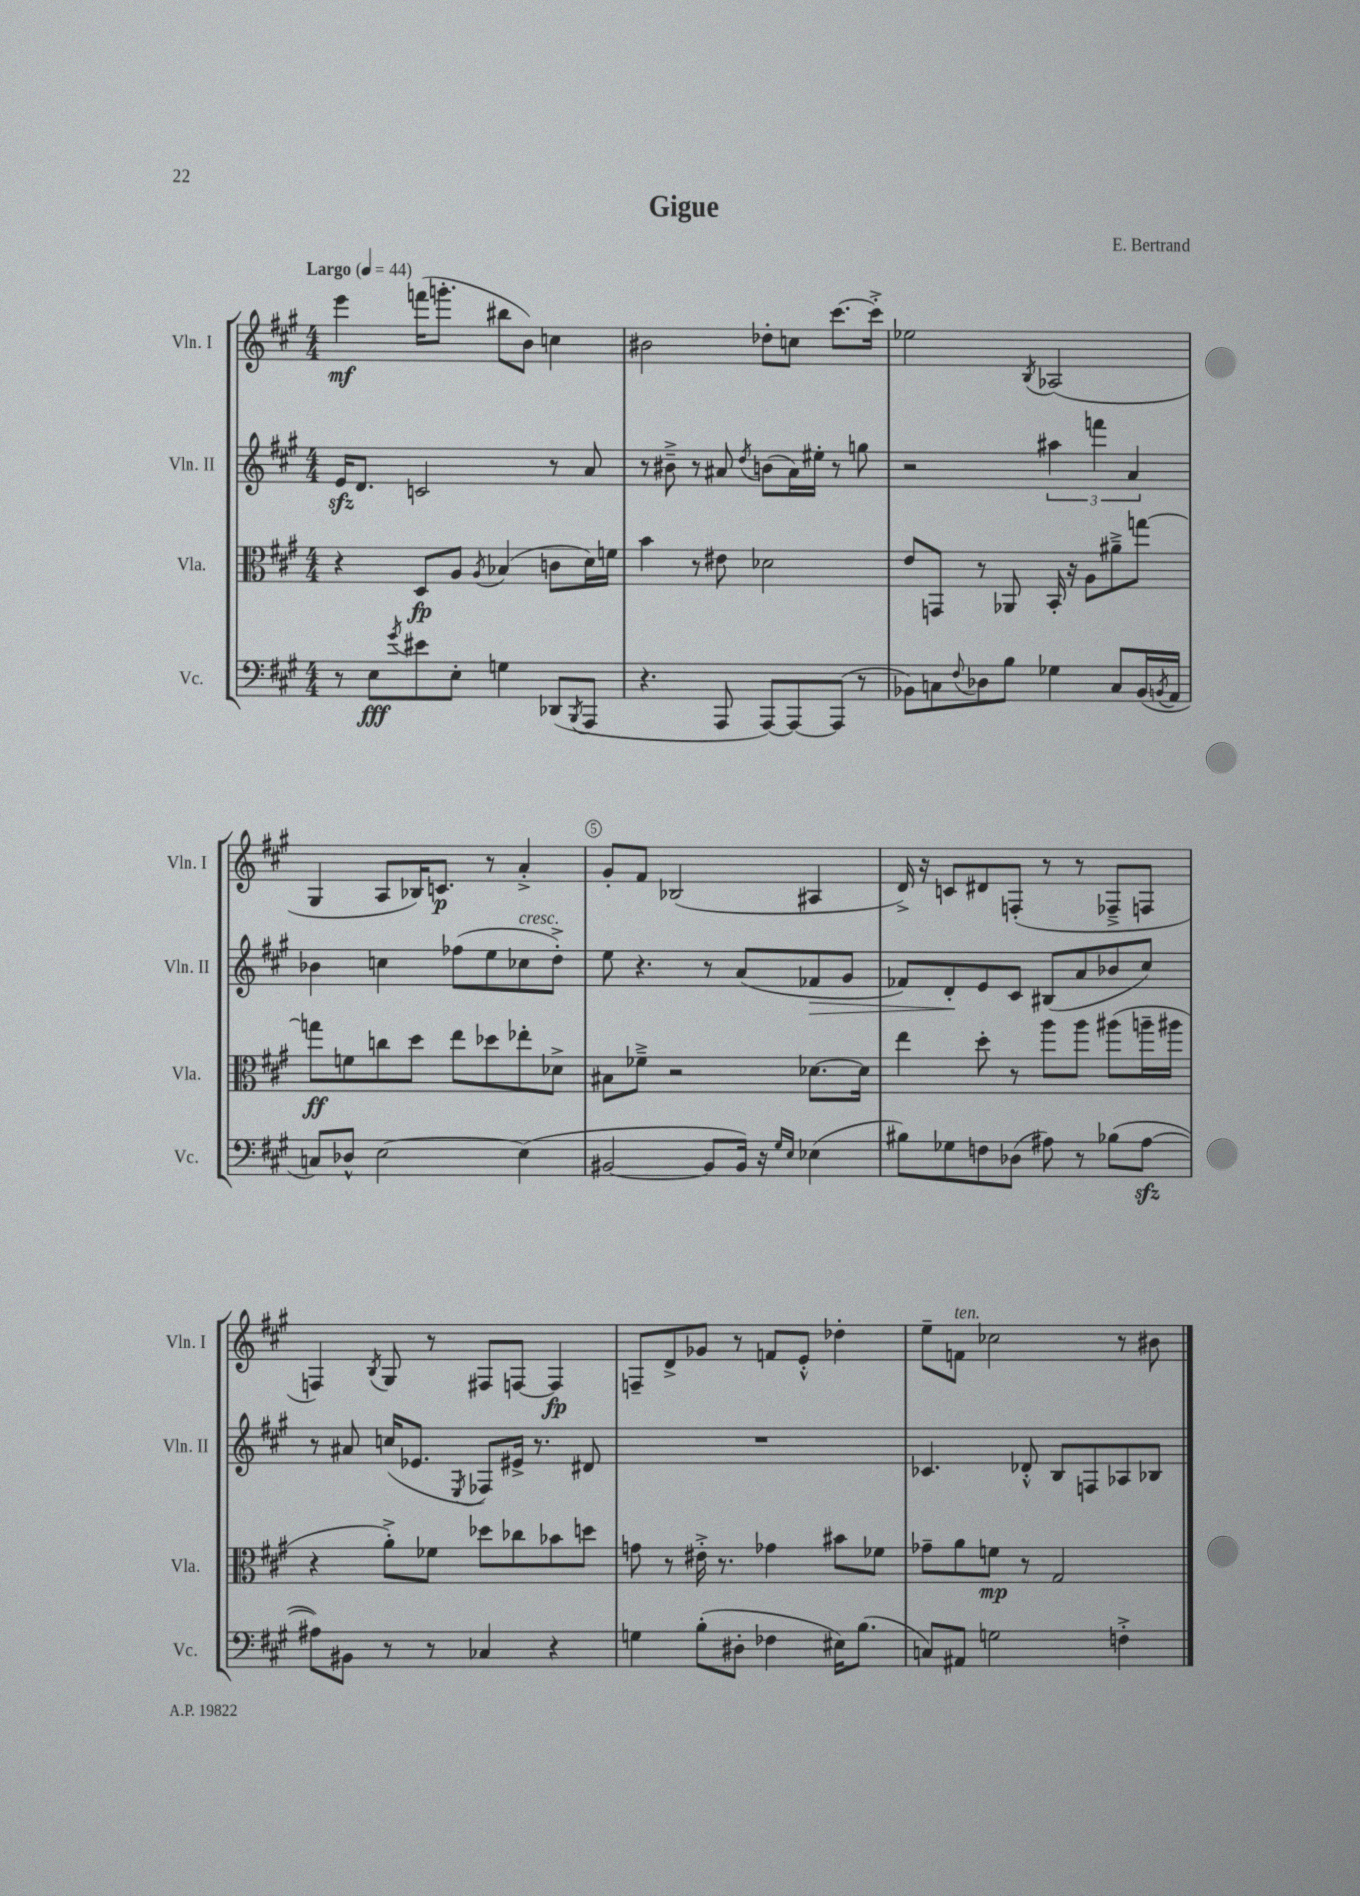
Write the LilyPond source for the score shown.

\header { title = "Gigue" composer = "E. Bertrand" }
<<
\new StaffGroup <<
\new Staff = "s0" \with { instrumentName = "Vln. I" shortInstrumentName = "Vln. I" } {
    \clef treble \key a \major \numericTimeSignature \time 4/4 \tempo "Largo" 4 = 44
    e'''4\mf f'''16( g'''8.-. bis''8 b'8) c''4 |
    bis'2 des''8-. c''8 cis'''8.~ cis'''16-.-> |
    ees''2 \acciaccatura { b8 } aes2( |
    gis4 a8 bes16) c'8.\p r8 a'4-.-> |
    gis'8-. fis'8 bes2( ais4 |
    d'16->) r16 c'8 dis'8 f8-.( r8 r8 fes8---> f8 |
    f4) \acciaccatura { b8 } gis8 r8 fis8 f8~ f4\fp |
    f8-- d'8-> ges'8 r8 f'8 e'8-.-^ des''4-. |
    e''8-- f'8^\markup { \italic "ten." } ces''2 r8 bis'8 \bar "|." |
}
\new Staff = "s1" \with { instrumentName = "Vln. II" shortInstrumentName = "Vln. II" } {
    \clef treble \key a \major \numericTimeSignature \time 4/4
    e'16\sfz d'8. c'2 r8 a'8 |
    r8 bis'8---> r8 ais'8 \acciaccatura { d''8 } b'8( ais'16) eis''16-. r8 g''8 |
    r2 \tuplet 3/2 { ais''4 f'''4 a'4 } |
    bes'4 c''4 fes''8( e''8 ces''8^\markup { \italic "cresc." } d''8-.->) |
    e''8 r4. r8 a'8( fes'8\> gis'8 |
    fes'8) d'8-.\! e'8 cis'8 bis8( a'8 bes'8 cis''8) |
    r8 ais'8 c''16( ees'8. \acciaccatura { e8 } fes8) eis'16-> r8. dis'8 |
    R1 |
    ces'4. des'8-.-^ b8 f8 aes8 bes8 \bar "|." |
}
\new Staff = "s2" \with { instrumentName = "Vla." shortInstrumentName = "Vla." } {
    \clef alto \key a \major \numericTimeSignature \time 4/4
    r4 d8\fp a8 \acciaccatura { a8 } bes4( c'8 d'16) f'16 |
    b'4 r8 eis'8 des'2 |
    e'8 g,8 r8 aes,8 b,16-. r16 a8 ais'8---> g''8~ |
    g''8\ff f'8 c''8 d''8 e''8 des''8 ees''8-. des'8-> |
    bis8 fes'8---> r2 des'8.~ des'16 |
    e''4 d''8-. r8 a''8 a''8 ais''8( a''16-- ais''16 |
    r4 a'8-.->) fes'8 des''8 ces''8 bes'8 d''8 |
    g'8 r8 eis'16-.-> r8. ges'4 bis'8 fes'8 |
    ges'8-- a'8 f'8\mp r8 gis2 \bar "|." |
}
\new Staff = "s3" \with { instrumentName = "Vc." shortInstrumentName = "Vc." } {
    \clef bass \key a \major \numericTimeSignature \time 4/4
    r8 e8\fff \acciaccatura { gis'8 } eis'8 e8-. g4 des,8( \acciaccatura { b,,8 } a,,8 |
    r4. a,,8 a,,8~) a,,8~ a,,8( r8 |
    bes,8) c8 \appoggiatura { fis8 } des8 b8 ges4 c8 bes,16( \acciaccatura { b,8 } a,16 |
    c8) des8-^ e2~ e4( |
    bis,2~ bis,8 bis,16) r16 \grace { gis16 e16 } ees4( |
    bis8) ges8 f8 des8( ais8) r8 bes8( ais8~\sfz |
    ais8) bis,8 r8 r8 ces4 r4 |
    g4 b8-.( dis8-. fes4 eis16) b8.( |
    c8) ais,8 g2 f4-.-> \bar "|." |
}
>>
>>
\layout { \context { \Score \override BarNumber.break-visibility = ##(#f #t #t) barNumberVisibility = #(every-nth-bar-number-visible 5) \override BarNumber.stencil = #(make-stencil-circler 0.1 0.3 ly:text-interface::print) } }
